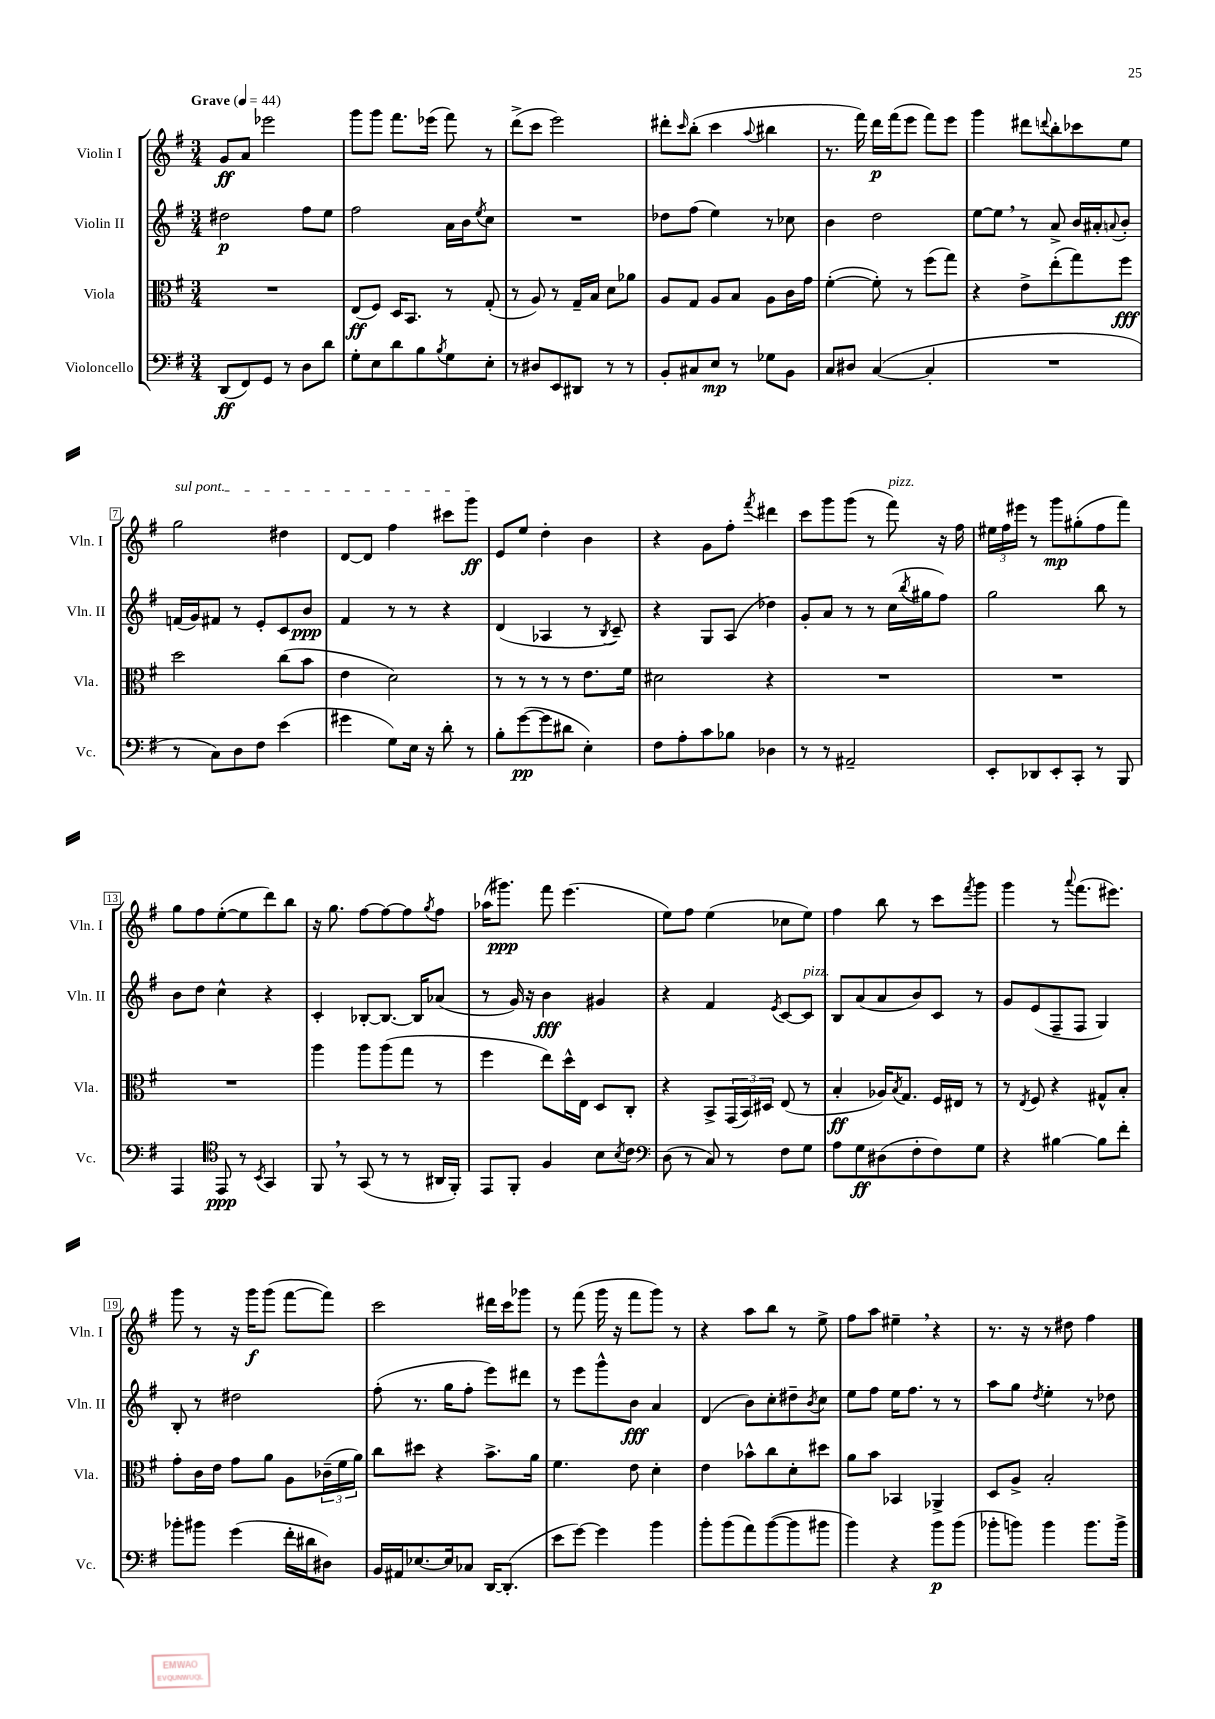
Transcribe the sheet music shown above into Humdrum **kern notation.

**kern	**dynam	**kern	**dynam	**kern	**dynam	**kern	**dynam
*part4	*part4	*part3	*part3	*part2	*part2	*part1	*part1
*staff4	*staff4	*staff3	*staff3	*staff2	*staff2	*staff1	*staff1
*I"Violoncello	*	*I"Viola	*	*I"Violin II	*	*I"Violin I	*
*I'Vc.	*	*I'Vla.	*	*I'Vln. II	*	*I'Vln. I	*
*clefF4	*	*clefC3	*	*clefG2	*	*clefG2	*
*k[f#]	*	*k[f#]	*	*k[f#]	*	*k[f#]	*
*M3/4	*	*M3/4	*	*M3/4	*	*M3/4	*
*MM44	*	*MM44	*	*MM44	*	*MM44	*
=1	=1	=1	=1	=1	=1	=1	=1
!	!	!	!	!	!	!LO:TX:a:B:t=Grave	!
(8DD/L	ff	2.r	.	2dd#X\	p	8g/L	ff
8FF#/)	.	.	.	.	.	8a/J	.
8GG/J	.	.	.	.	.	2eee-X\	.
8r	.	.	.	.	.	.	.
8D\L	.	.	.	8ff#\L	.	.	.
8d\J	.	.	.	8ee\J	.	.	.
=2	=2	=2	=2	=2	=2	=2	=2
8G'\L	.	(8E/L	ff	2ff#\	.	8ggg\L	.
8E\	.	8F#/J)	.	.	.	8ggg\J	.
8d\	.	16D/KL	.	.	.	8.fff#\L	.
.	.	8.BB/J	.	.	.	.	.
8B\	.	.	.	.	.	.	.
.	.	.	.	.	.	(16eee-X\Jk	.
8qB/	.	.	.	.	.	.	.
8G\	.	8r	.	16a\LL	.	8fff#\)	.
.	.	.	.	16b\J	.	.	.
.	.	.	.	8qee/	.	.	.
8E'\J	.	(8G'/	.	8cc\J	.	8r	.
=3	=3	=3	=3	=3	=3	=3	=3
8r	.	8r	.	2.r	.	(8ddd^\L	.
8D#X/L	.	8A/)	.	.	.	8ccc\J	.
8EE/	.	8r	.	.	.	2eee\)	.
8DD#X/J	.	16G~/LL	.	.	.	.	.
.	.	16B/JJ	.	.	.	.	.
8r	.	8d\L	.	.	.	.	.
8r	.	8a-X\J	.	.	.	.	.
=4	=4	=4	=4	=4	=4	=4	=4
8BB'/L	.	8A/L	.	8dd-X\L	.	8ddd#X'\L	.
.	.	.	.	.	.	16qqccc/	.
8C#X/	.	8G/J	.	(8ff#\J	.	(8bb'\J	.
8E/J	mp	8A/L	.	4ee\)	.	4ccc\	.
8r	.	8B/J	.	.	.	.	.
.	.	.	.	.	.	8qqaa/	.
8G-X\L	.	8A\L	.	8r	.	4bb#X\	.
8BB\J	.	16c\L	.	8cc-X\	.	.	.
.	.	16g\JJ	.	.	.	.	.
=5	=5	=5	=5	=5	=5	=5	=5
8C/L	.	([4f#'\	.	4b\	.	8.r	.
8D#X/J	.	.	.	.	.	.	.
.	.	.	.	.	.	16fff#\)	.
([4C/	.	8f#'\])	.	2dd\	.	16ddd\LL	p
.	.	.	.	.	.	(16fff#\J	.
.	.	8r	.	.	.	8eee\J	.
4C'/]	.	(8ff#\L	.	.	.	8fff#\L)	.
.	.	8gg\J)	.	.	.	8eee\J	.
=6	=6	=6	=6	=6	=6	=6	=6
2.r	.	4r	.	[8ee\L	.	4ggg\	.
.	.	.	.	8ee,\J]	.	.	.
.	.	8e^\L	.	8r	.	8ddd#X\L	.
.	.	.	.	.	.	8qqdddn/	.
.	.	(8ee'\	.	8a^/	.	8bb'\	.
.	.	8gg\)	.	16b/LL	.	8ccc-X\	.
.	.	.	.	16a#X'/J	.	.	.
.	.	.	.	8qqan/	.	.	.
.	.	8ff#\J	fff	8b'/J	.	8ee\J	.
!!LO:LB:g=z
=7	=7	=7	=7	=7	=7	=7	=7
!	!	!	!	!	!	!LO:TX:a:i:t=sul pont.	!
8r	.	2dd\	.	(16fn/LL	.	2gg\	.
.	.	.	.	16g/J)	.	.	.
8C\L)	.	.	.	8f#X/J	.	.	.
8D\	.	.	.	8r	.	.	.
8F#\J	.	.	.	8e'/L	.	.	.
(4e\	.	(8cc\L	.	8c/	.	4dd#X\	.
.	.	8b\J	.	8b/J	ppp	.	.
=8	=8	=8	=8	=8	=8	=8	=8
4g#X\	.	4e\	.	4f#/	.	[8d/L	.
.	.	.	.	.	.	8d/J]	.
8G\L)	.	2d\)	.	8r	.	4ff#\	.
16E\Jk	.	.	.	8r	.	.	.
16r	.	.	.	.	.	.	.
8d'\	.	.	.	4r	.	8ccc#X\L	.
8r	.	.	.	.	.	8ggg\J	ff
=9	=9	=9	=9	=9	=9	=9	=9
8B'\L	.	8r	.	(4d/	.	8e/L	.
([8g\	pp	8r	.	.	.	8ee/J	.
8g\]	.	8r	.	4A-X/	.	4dd'\	.
8d#X\J	.	8r	.	.	.	.	.
4E'\)	.	8.e\L	.	8r	.	4b\	.
.	.	.	.	8qB/	.	.	.
.	.	.	.	8c~/)	.	.	.
.	.	16f#\Jk	.	.	.	.	.
=10	=10	=10	=10	=10	=10	=10	=10
8F#\L	.	2d#X\	.	4r	.	4r	.
8A'\	.	.	.	.	.	.	.
8c\	.	.	.	8G/L	.	8g\L	.
8B-X\J	.	.	.	(8A/J	.	8ff#'\J	.
.	.	.	.	.	.	8qfff#/	.
4D-X\	.	4r	.	4dd-X\)	.	4ddd#X\	.
=11	=11	=11	=11	=11	=11	=11	=11
8r	.	2.r	.	8g'/L	.	8ccc\L	.
8r	.	.	.	8a/J	.	8ggg\	.
2AA#X~/	.	.	.	8r	.	(8ggg\J	.
.	.	.	.	8r	.	8r	.
!	!	!	!	!	!	!LO:TX:a:i:t=pizz.	!
.	.	.	.	(16cc\LL	.	8fff#\)	.
.	.	.	.	8qbb/	.	.	.
.	.	.	.	16gg#X\J	.	.	.
.	.	.	.	8ff#\J)	.	16r	.
.	.	.	.	.	.	16ff#\	.
=12	=12	=12	=12	=12	=12	=12	=12
8EE'/L	.	2.r	.	2gg\	.	24ee#X\LL	.
.	.	.	.	.	.	24ff#\	.
.	.	.	.	.	.	24eee#X\JJ	.
8DD-X/	.	.	.	.	.	8r	.
8EE'/	.	.	.	.	.	8ggg\L	mp
8CC'/J	.	.	.	.	.	(8gg#X'\	.
8r	.	.	.	8bb\	.	8ff#\	.
8BBB/	.	.	.	8r	.	8fff#\J)	.
!!LO:LB:g=z
=13	=13	=13	=13	=13	=13	=13	=13
4AAA/	.	2.r	.	8b\L	.	8gg\L	.
.	.	.	.	8dd\J	.	8ff#\	.
*clefC4	*	*	*	*	*	*	*
8EE/	ppp	.	.	4cc^^\	.	([8ee'\	.
8r	.	.	.	.	.	8ee\]	.
8qBB/	.	.	.	.	.	.	.
4GG/	.	.	.	4r	.	8ddd\)	.
.	.	.	.	.	.	8bb\J	.
=14	=14	=14	=14	=14	=14	=14	=14
8FF#,/	.	4aa\	.	4c'/	.	16r	.
.	.	.	.	.	.	8.gg\	.
8r	.	.	.	.	.	.	.
(8GG/	.	8aa\L	.	[8B-X'/L	.	[8ff#\L	.
8r	.	(8aa\	.	8.B-/J_	.	8ff#\_	.
8r	.	8gg\J	.	.	.	8ff#\]	.
.	.	.	.	16B-/KL]	.	.	.
.	.	.	.	.	.	8qgg/	.
16AA#X/LL	.	8r	.	(8a-X/J	.	8ff#\J	.
16FF#'/JJ)	.	.	.	.	.	.	.
=15	=15	=15	=15	=15	=15	=15	=15
8EE/L	.	4ff#\	.	8r	.	(16aa-X\KL	.
.	.	.	.	.	.	8.ggg#X\J)	ppp
8FF#'/J	.	.	.	16g/)	.	.	.
.	.	.	.	16r	.	.	.
4F#/	.	8ee\L)	.	4b\	fff	8fff#\	.
.	.	16dd^^\L	.	.	.	(4.eee\	.
.	.	16E\JJ	.	.	.	.	.
8B\L	.	8D/L	.	4g#X/	.	.	.
8qB/	.	.	.	.	.	.	.
8c\J	.	8C'/J	.	.	.	.	.
=16	=16	=16	=16	=16	=16	=16	=16
*clefF4	*	*	*	*	*	*	*
(8D\	.	4r	.	4r	.	8ee\L)	.
8r	.	.	.	.	.	8ff#\J	.
8C/)	.	8BB^/L	.	4f#/	.	(4ee\	.
8r	.	(24GG/L	.	.	.	.	.
.	.	24BB/)	.	.	.	.	.
.	.	24D#X/JJ	.	.	.	.	.
.	.	.	.	8qe/	.	.	.
8F#\L	.	(8E/	.	[8c/L	.	8cc-X\L	.
!	!	!	!	!LO:TX:a:i:t=pizz.	!	!	!
8G\J	.	8r	.	8c/J]	.	8ee\J)	.
=17	=17	=17	=17	=17	=17	=17	=17
8A\L	.	4B'/	ff	8B/L	.	4ff#\	.
8G\	ff	.	.	(8a/	.	.	.
(8D#X\	.	16A-X/KL)	.	8a/	.	8bb\	.
.	.	8qB/	.	.	.	.	.
.	.	8.G/J	.	.	.	.	.
8F#'\	.	.	.	8b/)	.	8r	.
8F#\)	.	16F#/LL	.	8c/J	.	8ccc\L	.
.	.	16E#X/JJ	.	.	.	.	.
.	.	.	.	.	.	8qfff#/	.
8G\J	.	8r	.	8r	.	8ggg\J	.
=18	=18	=18	=18	=18	=18	=18	=18
4r	.	8r	.	8g/L	.	4ggg\	.
.	.	8qE/	.	.	.	.	.
.	.	8F#/	.	(8e/	.	.	.
[4B#X\	.	4r	.	8F#~/	.	8r	.
.	.	.	.	.	.	8qqaaa/	.
.	.	.	.	8F#/J	.	(8.fff#\L	.
8B#\L]	.	8G#X^^/L	.	4G/)	.	.	.
.	.	.	.	.	.	8.eee#X\J)	.
8f#'\J	.	8B'/J	.	.	.	.	.
!!LO:LB:g=z
=19	=19	=19	=19	=19	=19	=19	=19
8b-X'\L	.	8g'\L	.	8B'/	.	8ggg\	.
8b#X\J	.	16c\L	.	8r	.	8r	.
.	.	16e\JJ	.	.	.	.	.
(4g\	.	8g\L	.	2dd#X\	.	16r	.
.	.	.	.	.	.	16ggg\KL	f
.	.	8a\J	.	.	.	(8ggg\J	.
16f#'\LL	.	8A\L	.	.	.	[8fff#\L	.
16d#X\J	.	.	.	.	.	.	.
8D#X\J)	.	(24c-X~\L	.	.	.	8fff#\J])	.
.	.	24f#\	.	.	.	.	.
.	.	24a\JJ)	.	.	.	.	.
=20	=20	=20	=20	=20	=20	=20	=20
16BB/LL	.	8cc\L	.	(8ff#'\	.	2ccc\	.
16AA#X/J	.	.	.	.	.	.	.
[8.E-X/	.	8dd#X\J	.	8.r	.	.	.
.	.	4r	.	.	.	.	.
16E-/k]	.	.	.	16gg\KL	.	.	.
8C-X/J	.	.	.	8ff#'\J	.	.	.
[16DD/KL	.	8.b^\L	.	8eee\L)	.	16ddd#X\LL	.
(8.DD'/J]	.	.	.	.	.	16ccc\J	.
.	.	.	.	8ddd#X\J	.	8ggg-X\J	.
.	.	16a\Jk	.	.	.	.	.
=21	=21	=21	=21	=21	=21	=21	=21
8e\L	.	4.f#\	.	8r	.	8r	.
[8g\J)	.	.	.	8eee\L	.	(8fff#\	.
4g\]	.	.	.	8ggg^^\	.	16ggg\	.
.	.	.	.	.	.	16r	.
.	.	8e\	.	8b\J	fff	8fff#\L	.
4b\	.	4d'\	.	4a/	.	8ggg\J)	.
.	.	.	.	.	.	8r	.
=22	=22	=22	=22	=22	=22	=22	=22
8b'\L	.	4e\	.	(4d/	.	4r	.
(8b\	.	.	.	.	.	.	.
8a\)	.	8b-X^^\L	.	8b\L)	.	8aa\L	.
([8b\	.	8cc\	.	8cc'\	.	8bb\J	.
8b\]	.	8d'\	.	8dd#X~\	.	8r	.
.	.	.	.	8qb/	.	.	.
8b#X\J	.	8dd#X\J	.	8cc\J	.	8ee^\	.
=23	=23	=23	=23	=23	=23	=23	=23
4b\)	.	8a\L	.	8ee\L	.	8ff#\L	.
.	.	8b\J	.	8ff#\J	.	8aa\J	.
4r	.	4BB-X/	.	16ee\KL	.	4ee#X~,\	.
.	.	.	.	8.ff#\J	.	.	.
8b\L	p	4AA-X^/	.	8r	.	4r	.
(8b\J	.	.	.	8r	.	.	.
=24	=24	=24	=24	=24	=24	=24	=24
8b-X'\L	.	8D/L	.	8aa\L	.	8.r	.
8bn\J)	.	8A^/J	.	8gg\J	.	.	.
.	.	.	.	.	.	16r	.
.	.	.	.	8qdd/	.	.	.
4b\	.	2B'/	.	4ee'\	.	8r	.
.	.	.	.	.	.	8dd#X\	.
8.b\L	.	.	.	8r	.	4ff#\	.
.	.	.	.	8dd-X\	.	.	.
16b^\Jk	.	.	.	.	.	.	.
==	==	==	==	==	==	==	==
*-	*-	*-	*-	*-	*-	*-	*-
